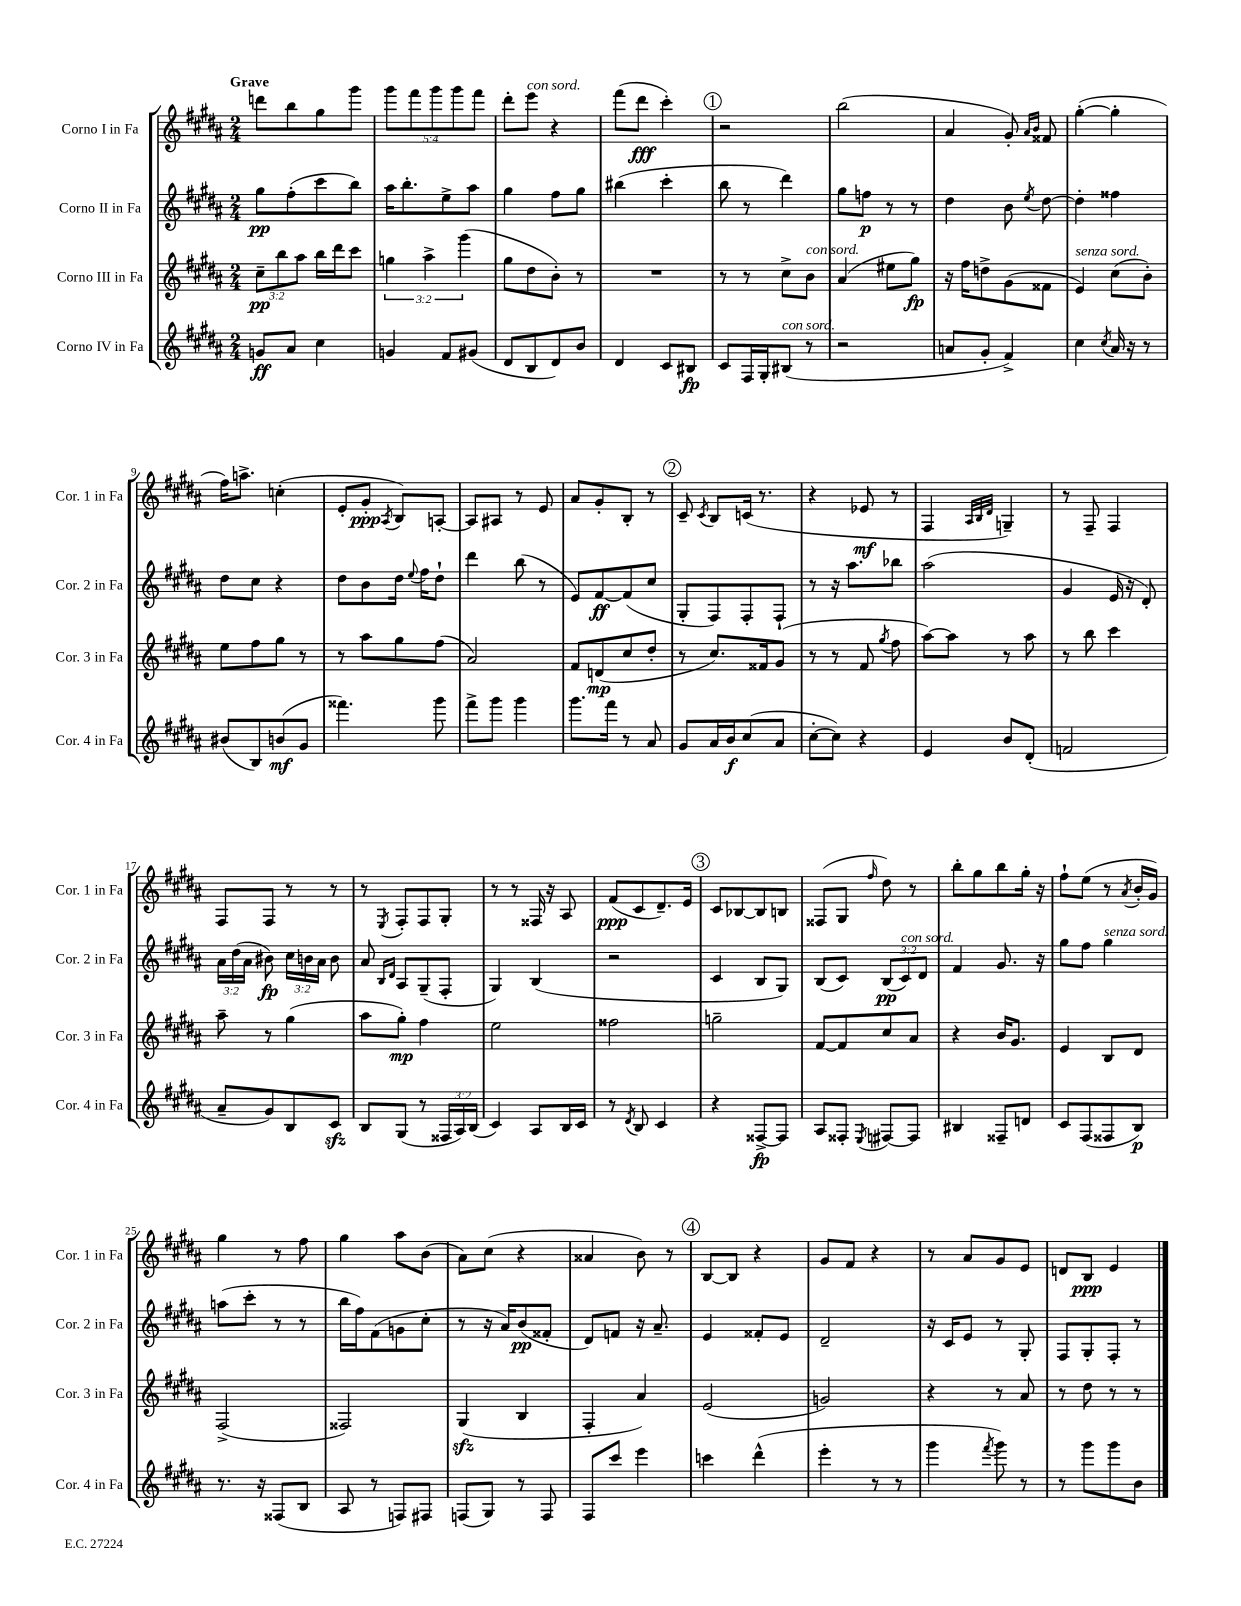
<<
\new StaffGroup <<
\new Staff = "s0" \with { instrumentName = "Corno I in Fa" shortInstrumentName = "Cor. 1 in Fa" } {
    \clef treble \key b \major \numericTimeSignature \time 2/4 \override Staff.TupletNumber.text = #tuplet-number::calc-fraction-text \tempo "Grave"
    \autoBeamOff d'''8[ b''8 gis''8 gis'''8] |
    \tuplet 5/4 { gis'''8[ fis'''8 gis'''8 gis'''8 fis'''8] } |
    dis'''8[-. e'''8]^\markup { \italic "con sord." } r4 |
    fis'''8[( dis'''8]\fff cis'''4-.) |
    \mark \markup { \circle "1" } r2 |
    b''2( |
    ais'4 gis'8-.) \grace { ais'16[ b'16] } fisis'8 |
    gis''4~-.( gis''4-. |
    fis''16[) a''8.]-> c''4-.( |
    e'8[-. gis'8]-.\ppp \acciaccatura { ais8 } b8[) a8]~-. |
    a8[ ais8] r8 e'8 |
    ais'8[ gis'8-. b8]-. r8 |
    \mark \markup { \circle "2" } cis'8-- \acciaccatura { cis'8 } b8[ c'16]( r8. |
    r4 ees'8\mf r8 |
    fis4 \grace { ais32[ b32 dis'32] } g4--) |
    r8 fis8-- fis4 |
    fis8[ fis8] r8 r8 |
    r8 \acciaccatura { e8 } fis8[-. fis8 gis8]-. |
    r8 r8 fisis16 r16 ais8 |
    fis'8[\ppp( cis'8 dis'8.--) e'16] |
    \mark \markup { \circle "3" } cis'8[ bes8~ bes8 b8] |
    fisis8[( gis8] \grace { fis''16 } dis''8) r8 |
    b''8[-. gis''8 b''8 gis''16]-. r16 |
    fis''8[-! e''8]( r8 \acciaccatura { ais'8 } b'16[-. gis'16]) |
    gis''4 r8 fis''8 |
    gis''4 ais''8[ b'8]( |
    ais'8[) cis''8]( r4 |
    aisis'4 b'8) r8 |
    \mark \markup { \circle "4" } b8[~ b8] r4 |
    gis'8[ fis'8] r4 |
    r8 ais'8[ gis'8 e'8] |
    d'8[ b8]\ppp e'4 \bar "|." |
}
\new Staff = "s1" \with { instrumentName = "Corno II in Fa" shortInstrumentName = "Cor. 2 in Fa" } {
    \clef treble \key b \major \numericTimeSignature \time 2/4 \override Staff.TupletNumber.text = #tuplet-number::calc-fraction-text
    \autoBeamOff gis''8[\pp fis''8-.( cis'''8 b''8]) |
    ais''16[ b''8.-. e''8-> ais''8] |
    gis''4 fis''8[ gis''8] |
    bis''4( cis'''4-. |
    \mark \markup { \circle "1" } b''8 r8 dis'''4) |
    gis''8[ f''8]\p r8 r8 |
    dis''4 b'8 \acciaccatura { e''8 } dis''8~ |
    dis''4-. fisis''4 |
    dis''8[ cis''8] r4 |
    dis''8[ b'8 dis''16] \appoggiatura { e''8 } fis''16[ dis''8]-! |
    dis'''4 b''8( r8 |
    e'8[) fis'8~\ff fis'8( cis''8] |
    \mark \markup { \circle "2" } gis8[-. fis8) fis8-. fis8]-! |
    r8 r16 ais''8.[ bes''8] |
    ais''2( |
    gis'4 e'16 r16 dis'8-.) |
    \tuplet 3/2 { ais'16[ dis''16( ais'16] } bis'8\fp) \tuplet 3/2 { cis''16[ b'16 ais'16] } b'8 |
    ais'8 \grace { b16[ dis'16] } ais8[ gis8--( fis8]-. |
    gis4) b4( |
    r2 |
    \mark \markup { \circle "3" } cis'4 b8[ gis8]) |
    b8[( cis'8]) \tuplet 3/2 { b8[\pp( cis'8^\markup { \italic "con sord." }) dis'8] } |
    fis'4 gis'8. r16 |
    gis''8[ fis''8] gis''4^\markup { \italic "senza sord." } |
    a''8[( cis'''8]-. r8 r8 |
    b''16[ fis''16) fis'8( g'8 cis''8]-. |
    r8 r16 ais'16[) b'8\pp( fisis'8]-. |
    dis'8[) f'8] r16 ais'8.-- |
    \mark \markup { \circle "4" } e'4 fisis'8[-. e'8] |
    dis'2-- |
    r16 cis'16[ e'8] r8 gis8-. |
    fis8[ gis8-. fis8]-. r8 \bar "|." |
}
\new Staff = "s2" \with { instrumentName = "Corno III in Fa" shortInstrumentName = "Cor. 3 in Fa" } {
    \clef treble \key b \major \numericTimeSignature \time 2/4 \override Staff.TupletNumber.text = #tuplet-number::calc-fraction-text
    \autoBeamOff \tuplet 3/2 { cis''8[--\pp b''8 ais''8] } b''16[ dis'''16 cis'''8] |
    \tuplet 3/2 { g''4 ais''4-> gis'''4( } |
    gis''8[ dis''8 b'8]-.) r8 |
    R2 |
    \mark \markup { \circle "1" } r8 r8 cis''8[-> b'8]^\markup { \italic "con sord." } |
    ais'4( eis''8[ gis''8]\fp) |
    r16 fis''16[ d''8-> gis'8( fisis'8] |
    e'4^\markup { \italic "senza sord." }) cis''8[( b'8]-.) |
    e''8[ fis''8 gis''8] r8 |
    r8 ais''8[ gis''8 fis''8]( |
    ais'2) |
    fis'8[ d'8\mp( cis''8 dis''8]-. |
    \mark \markup { \circle "2" } r8 cis''8.[) fisis'16 gis'8]( |
    r8 r8 fis'8 \acciaccatura { gis''8 } fis''8 |
    ais''8[~) ais''8] r8 ais''8 |
    r8 b''8 cis'''4 |
    ais''8-- r8 gis''4( |
    ais''8[ gis''8]-.\mp) fis''4 |
    e''2 |
    fisis''2 |
    \mark \markup { \circle "3" } g''2-- |
    fis'8[~ fis'8 cis''8 ais'8] |
    r4 b'16[ gis'8.] |
    e'4 b8[ dis'8] |
    fis2->( |
    fisis2) |
    gis4\sfz( b4 |
    fis4-. ais'4) |
    \mark \markup { \circle "4" } e'2( |
    g'2) |
    r4 r8 ais'8 |
    r8 dis''8 r8 r8 \bar "|." |
}
\new Staff = "s3" \with { instrumentName = "Corno IV in Fa" shortInstrumentName = "Cor. 4 in Fa" } {
    \clef treble \key b \major \numericTimeSignature \time 2/4 \override Staff.TupletNumber.text = #tuplet-number::calc-fraction-text
    \autoBeamOff g'8[\ff ais'8] cis''4 |
    g'4 fis'8[ gis'8]( |
    dis'8[ b8 dis'8) b'8] |
    dis'4 cis'8[ bis8]\fp |
    \mark \markup { \circle "1" } cis'8[ fis16 gis16-. bis8]^\markup { \italic "con sord." }( r8 |
    r2 |
    a'8[ gis'8]-. fis'4->) |
    cis''4 \acciaccatura { cis''8 } ais'16 r16 r8 |
    bis'8[( b8) b'8\mf( gis'8] |
    fisis'''4.) gis'''8 |
    fis'''8[-> gis'''8] gis'''4 |
    gis'''8.[ fis'''16] r8 ais'8 |
    \mark \markup { \circle "2" } gis'8[ ais'16 b'16\f cis''8( ais'8] |
    cis''8[~-. cis''8]) r4 |
    e'4 b'8[ dis'8]-.( |
    f'2 |
    ais'8[-- gis'8) b8 cis'8]\sfz |
    b8[ gis8]( r8 \tuplet 3/2 { fisis16[ ais16) b16]( } |
    cis'4) ais8[ b16 cis'16] |
    r8 \acciaccatura { dis'8 } b8 cis'4 |
    \mark \markup { \circle "3" } r4 fisis8[~->\fp fisis8] |
    ais8[ fisis8]-. \acciaccatura { e8 } fis8[~ fis8] |
    bis4 fisis8[-- d'8] |
    cis'8[ fis8( fisis8 b8]\p) |
    r8. r16 fisis8[( b8] |
    ais8 r8 f8[) fis8] |
    f8[( gis8]) r8 f8 |
    fis8[ cis'''8] e'''4 |
    \mark \markup { \circle "4" } c'''4 dis'''4-^( |
    e'''4-. r8 r8 |
    gis'''4 \acciaccatura { fis'''8 } gis'''8) r8 |
    r8 gis'''8[ gis'''8 b'8] \bar "|." |
}
>>
>>
